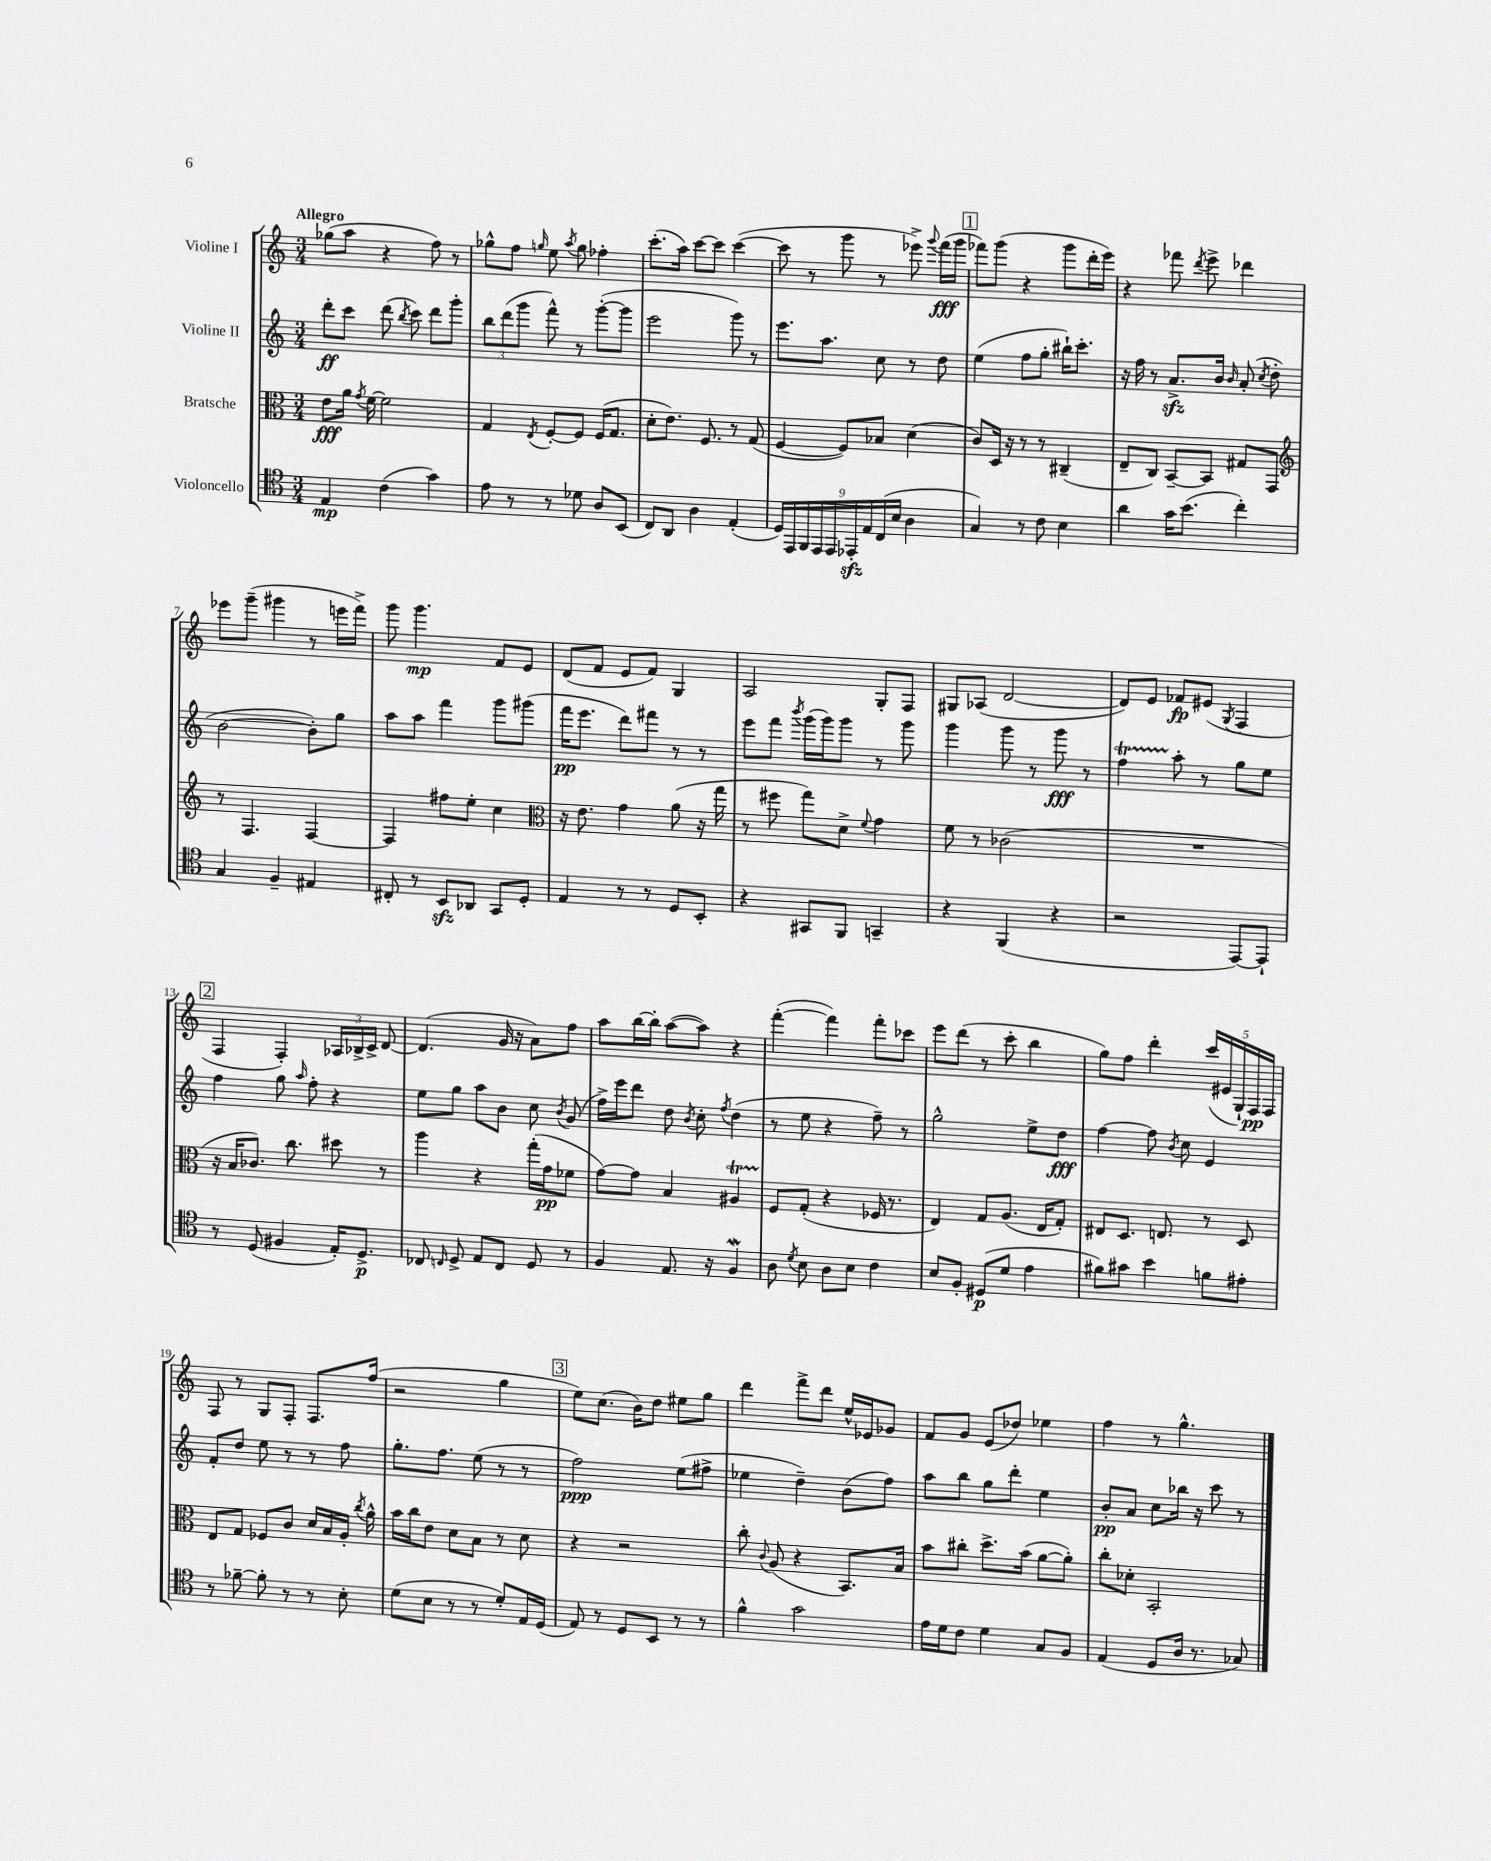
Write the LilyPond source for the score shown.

<<
\new StaffGroup <<
\new Staff = "s0" \with { instrumentName = "Violine I" } {
    \clef treble \key c \major \numericTimeSignature \time 3/4 \tempo "Allegro"
    \autoBeamOff ges''8[( a''8] r4 f''8) r8 |
    ges''8[-^ f''8] \grace { g''16 } e''8 \acciaccatura { a''8 } g''8 fes''4-. |
    c'''8.[-.( a''16]) c'''8[~ c'''8] c'''4~( |
    c'''8 r8 g'''8 r8 ees'''8->) \appoggiatura { g'''8 } f'''16[\fff( g'''16] |
    \mark \markup { \box "1" } fes'''8[) g'''8]( r4 g'''8[ d'''16-. e'''16]) |
    r4 fes'''8 \acciaccatura { d'''8 } e'''8-> des'''4 |
    ees'''8[ g'''8]--( gis'''4 r8 e'''16[ f'''16]->) |
    g'''8 g'''4.\mp f'8[ e'8] |
    d'8[( f'8] e'8[ f'8]) g4 |
    a2 g8[-. f8] |
    gis8[ aes8]( d'2~ |
    d'8[) e'8] fes'8[\fp eis'8]( \acciaccatura { g8 } f4 |
    \mark \markup { \box "2" } f4 f4-.) \tuplet 3/2 { aes16[ bes16-> c'16]-> } d'8~ |
    d'4.( g'16 r16 a'8[) f''8] |
    a''8[ b''16~ b''16]-. a''8[~( a''8]) r4 |
    f'''4~-.( f'''4) f'''8[-. ces'''8] |
    e'''8[ d'''8]( r8 c'''8-. b''4 |
    g''8[) f''8] d'''4-. \tuplet 5/4 { c'''16[( eis'16 g16-!) f16\pp f16] } |
    f8 r8 g8[ f8]-. f8.[ f''16]( |
    r2 g''4 |
    \mark \markup { \box "3" } e''8[) c''8.]( b'16[) d''8] eis''8[ g''8] |
    d'''4 f'''8[-> d'''8] e''16[-^ ees'16 ges'8] |
    f'8[ g'8] e'8[( des''8]) ees''4 |
    f''4 r8 g''4.-^ \bar "|." |
}
\new Staff = "s1" \with { instrumentName = "Violine II" } {
    \clef treble \key c \major \numericTimeSignature \time 3/4
    \autoBeamOff d'''8[-.\ff c'''8] d'''8( \acciaccatura { b''8 } c'''8) d'''8[ g'''8]-. |
    \tuplet 3/2 { b''8[ d'''8( g'''8] } f'''8-^) r8 g'''8[~-.( g'''8] |
    e'''2 g'''8) r8 |
    e'''8.[ a''8.] c''8 r8 d''8 |
    \mark \markup { \box "1" } e''4( f''8[ g''8]-. bis''16[-!) c'''8.]-. |
    r16 f''16 r8 a'8.[->\sfz b'16] \grace { b'16 } a'8-.( \acciaccatura { c''8 } d''8-. |
    b'2~ b'8[-.) g''8] |
    a''8[ a''8] f'''4 g'''8[ gis'''8]( |
    f'''16[\pp e'''8.] d'''8[) fis'''8] r8 r8 |
    e'''8[ f'''8] \acciaccatura { b'''8 } g'''16[( g'''16) g'''8] r8 g'''8 |
    g'''4 g'''8 r8 g'''8\fff r8 |
    f''4\startTrillSpan a''8-.\stopTrillSpan r8 g''8[ e''8] |
    \mark \markup { \box "2" } f''4 g''8 \grace { a''16 } f''8-. r4 |
    e''8[ g''8] a''8[ b'8] c''8 \acciaccatura { b'8 } g'8( |
    f''16[->) e'''16 d'''8] d''8 \acciaccatura { b'8 } c''8-. \acciaccatura { f''8 } d''4( |
    r8 e''8 r4 f''8--) r8 |
    g''2-^ e''8[-> d''8]\fff |
    f''4~ f''8 \acciaccatura { b'8 } c''8 e'4 |
    f'8[-. d''8] e''8 r8 r8 f''8 |
    g''8.[-. f''8.] e''8( r8 r8 |
    \mark \markup { \box "3" } f''2\ppp) e''8[( fis''8]-> |
    ees''4 d''4--) b'8[( f''8]) |
    a''8[ b''8] g''8[ d'''8]-. e''4 |
    b'8[-.\pp a'8] c''8[ bes''16] r16 c'''8 r8 \bar "|." |
}
\new Staff = "s2" \with { instrumentName = "Bratsche" } {
    \clef alto \key c \major \numericTimeSignature \time 3/4
    \autoBeamOff e'8[\fff a'16] \acciaccatura { g'8 } f'16~ f'2 |
    g4 \acciaccatura { e8 } f8[~-. f8] f16[( g8.] |
    d'8[-. e'8.]) f8. r8 g8( |
    f4~ f8[) bes8] d'4( |
    \mark \markup { \box "1" } c'8[) d16] r16 r8 r8 cis4--( |
    e8[-- c8]) b,8[~-- b,8] gis8[ g,8] |
    \clef treble r8 f4. f4~ |
    f4 fis''8[ e''8]-. c''4 |
    \clef alto r16 e'8. g'4 a'8( r16 g''16 |
    r8 fis''8 g''8[) d'8]-> \appoggiatura { f'8 } g'4 |
    f'8 r8 ces'2( |
    R2. |
    \mark \markup { \box "2" } r16 b16[ ces'8.]) c''8. dis''8 r8 |
    a''4 r4 g''16[-.( g'16\pp fes'8] |
    g'8[~) g'8] b4 ais4\startTrillSpan |
    f8[\stopTrillSpan g8]-.( r4 fes16 r8. |
    e4) g8[ a8.]( e16[ g8]-.) |
    eis8[ d8.] e8. r8 d8 |
    e8[ g8] fes8[ c'8] d'16[ b16 a16]-. \acciaccatura { c''8 } a'16-^ |
    b'16[ c''16 e'8] d'8[ b8] r8 d'8 |
    \mark \markup { \box "3" } r4 r2 |
    c''8-. \appoggiatura { c'8 } a8( r4 b,8.[) b16] |
    b'8[ cis''8]-. d''8.[-> b'16]( a'8[~ a'8]-.) |
    c''8[-. des'8]-. b,2-. \bar "|." |
}
\new Staff = "s3" \with { instrumentName = "Violoncello" } {
    \clef tenor \key c \major \numericTimeSignature \time 3/4
    \autoBeamOff e4\mp c'4( g'4) |
    e'8 r8 r8 des'8 a8[ b,8]( |
    c8[) a,8] a4 e4-.( |
    \tuplet 9/8 { d16[) e,16 f,16 e,16 e,16 ees,16-.\sfz e16 c16( b16] } a4 |
    \mark \markup { \box "1" } g4) r8 c'8 b4 |
    a'4 g'16[ b'8.]( c''4-.) |
    g4 f4-- eis4 |
    cis8-. r8 b,8[\sfz aes,8] g,8[ d8]-. |
    e4 r8 r8 d8[ b,8]-. |
    r4 gis,8[ f,8] g,4-- |
    r4 f,4( r4 |
    r2 e,8[~) e,8]-! |
    \mark \markup { \box "2" } r8 d8( fis4 e16[-.) d8.]->\p |
    ces8 \grace { c16 } d8-> e8[ c8] d8 r8 |
    f4 e8. r16 f4\mordent |
    a8 \acciaccatura { d'8 } b8 a8[ b8] c'4 |
    b8[ f8]-. dis8[\p( d'8] e'4 |
    fis'8[) gis'8] b'4 f'8[ eis'8]-. |
    r8 fes'8~-- fes'8-. r8 r8 b8-. |
    d'8[( b8] r8 r8 d'8[-.) e16 d16]( |
    \mark \markup { \box "3" } e8) r8 d8[ b,8] r8 r8 |
    f'4-^ g'2 |
    e'16[ d'16 c'8] d'4 g8[ f8] |
    e4( d8[ a16] r8. ges8) \bar "|." |
}
>>
>>
